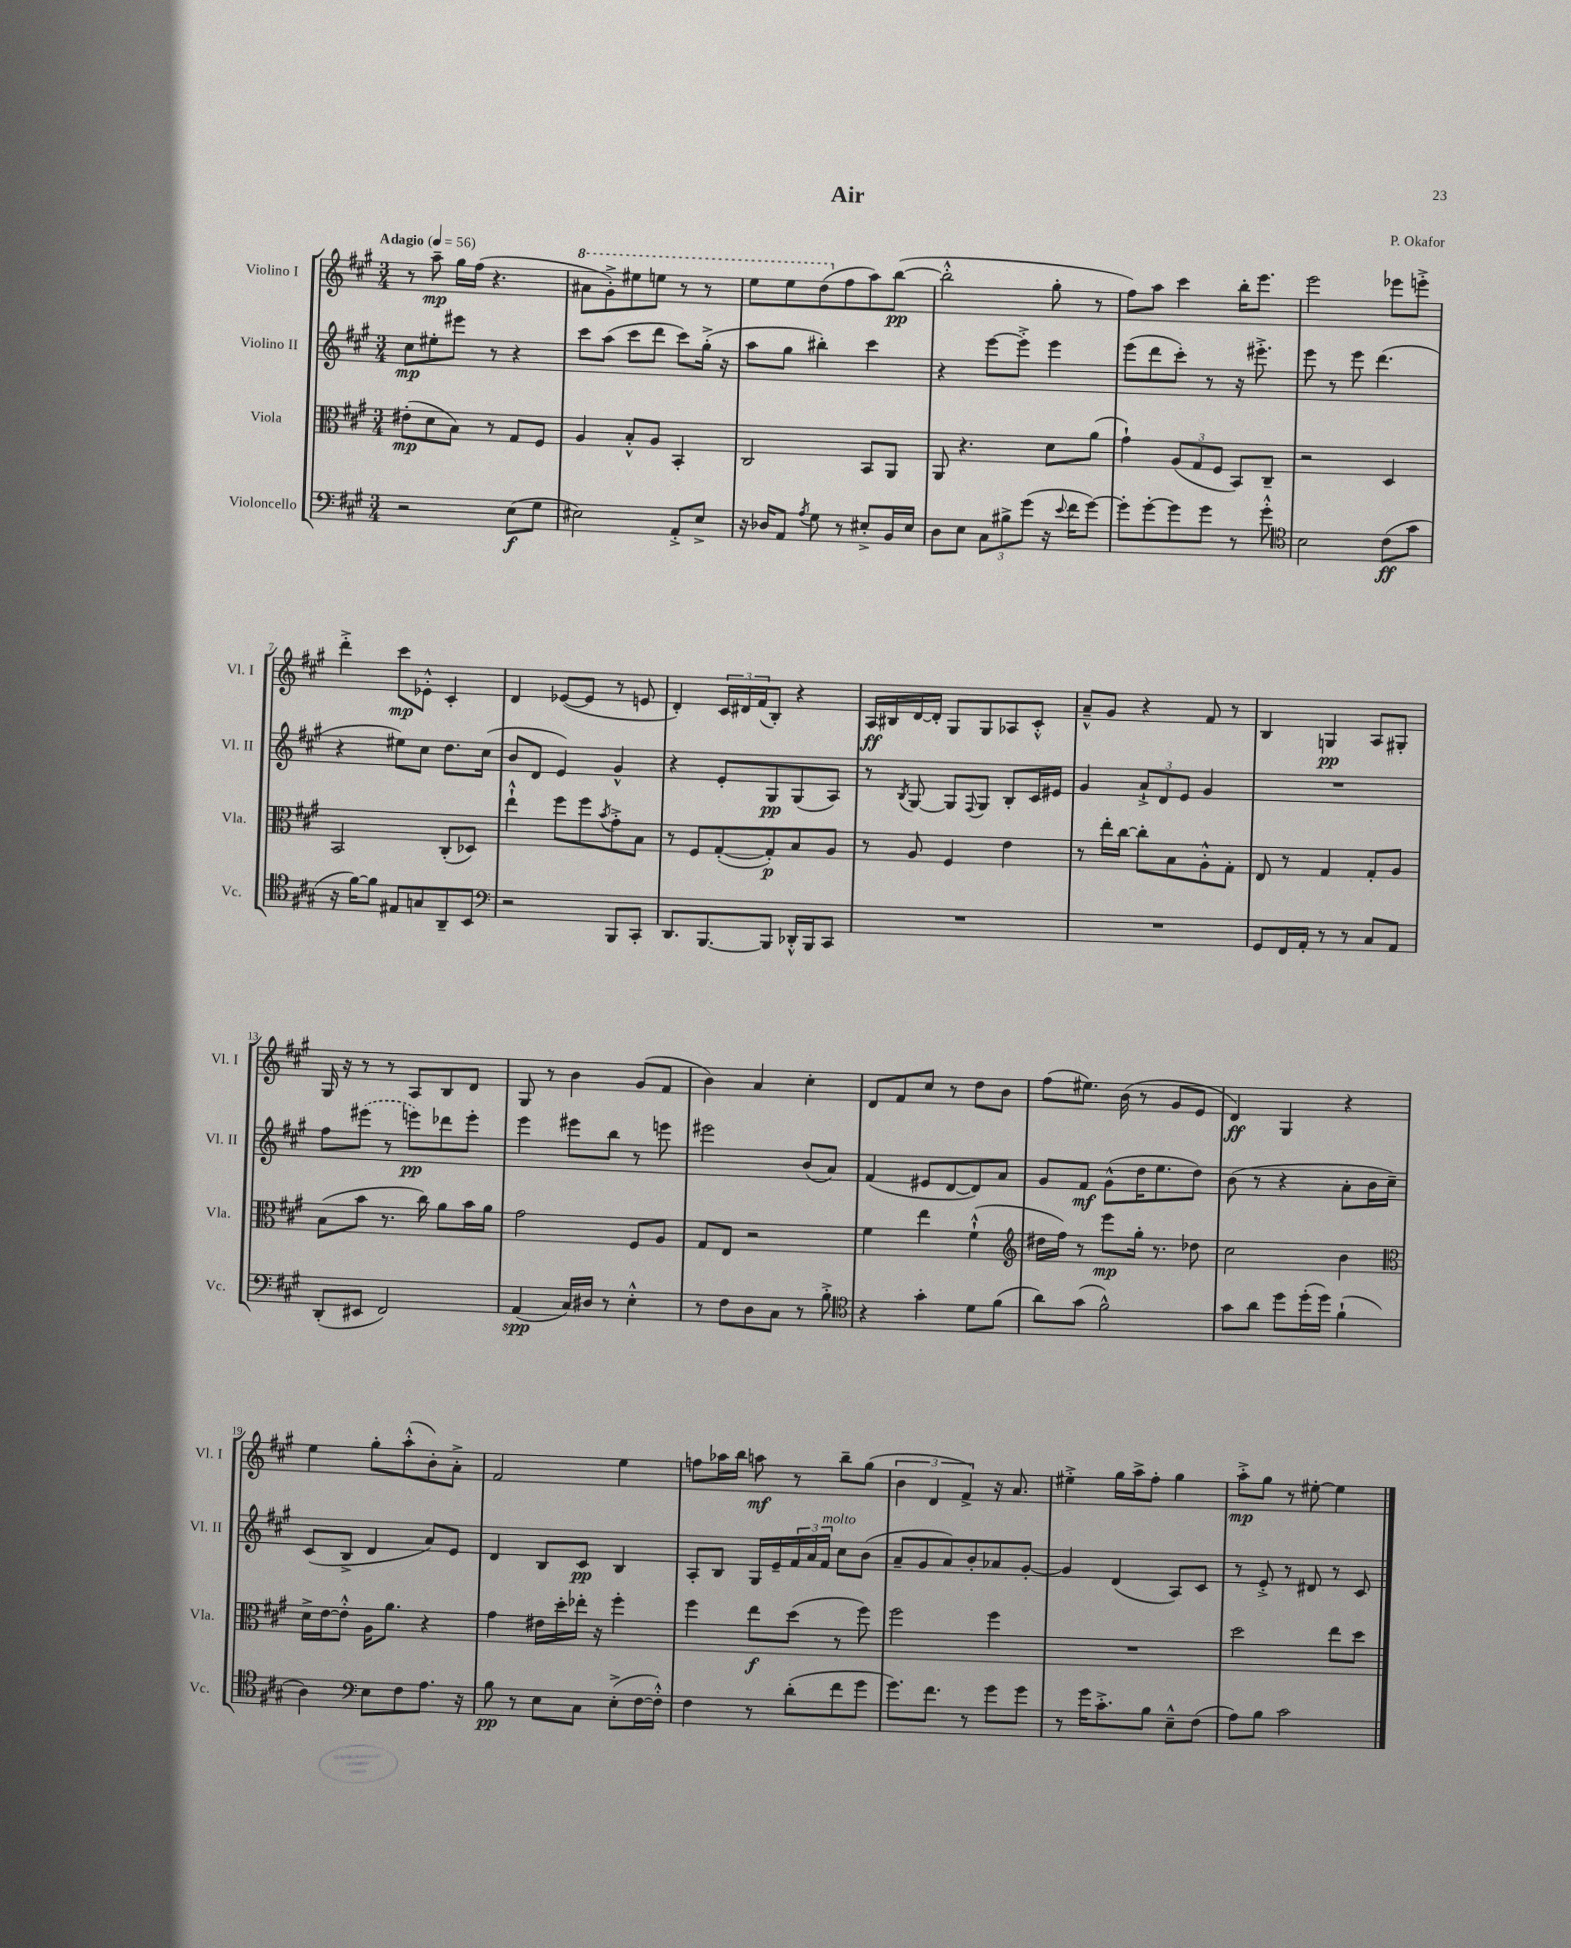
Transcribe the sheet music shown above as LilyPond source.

\header { title = "Air" composer = "P. Okafor" }
<<
\new StaffGroup <<
\new Staff = "s0" \with { instrumentName = "Violino I" shortInstrumentName = "Vl. I" } {
    \clef treble \key a \major \numericTimeSignature \time 3/4 \tempo "Adagio" 4 = 56
    r8 a''8--\mp gis''16 fis''16( r4. |
    \ottava #1 ais''8 gis''8-.->) eis'''8 e'''8 r8 r8 |
    e'''8 e'''8 d'''8( \ottava #0 fis''8 a''8) b''8~\pp( |
    b''2-.-^ gis''8-. r8 |
    fis''8) a''8 cis'''4 b''16-. e'''8. |
    e'''2 ees'''8 e'''8-.-> |
    d'''4-.-> cis'''8\mp ees'8-.-^ cis'4-. |
    d'4 ees'8~( ees'8 r8 e'8 |
    d'4-.) \tuplet 3/2 { cis'16 dis'16 fis'16( } b8-.) r4 |
    a16\ff bis16 d'16~ d'16-. gis8 gis8 aes8 cis'8-.-^ |
    a'8---^ gis'8 r4 fis'8 r8 |
    b4 g4\pp a8 gis8-. |
    gis16 r16 r8 r8 a8 b8 d'8 |
    gis8 r8 b'4 gis'8( fis'8 |
    b'4) a'4 cis''4-. |
    d'8 fis'8 cis''8 r8 d''8 b'8 |
    fis''8( eis''8.) b'16( r8 gis'8 e'8 |
    d'4\ff) gis4 r4 |
    e''4 gis''8-. a''8-.-^( b'8-.) a'8-.-> |
    fis'2 e''4 |
    f''8 aes''16 b''16 a''8\mf r8 b''8-- gis''8( |
    \tuplet 3/2 { b'4 d'4 fis'4->) } r16 a'8. |
    eis''4-.-> gis''16 a''16-> fis''8-. gis''4 |
    a''8-.->\mp gis''8 r8 eis''8~-. eis''4 \bar "|." |
}
\new Staff = "s1" \with { instrumentName = "Violino II" shortInstrumentName = "Vl. II" } {
    \clef treble \key a \major \numericTimeSignature \time 3/4
    cis''8\mp eis''8-. eis'''8 r8 r4 |
    cis'''8 a''8( cis'''8 d'''8 cis'''8) gis''16-.->( r16 |
    a''8 gis''8 bis''4-.) cis'''4 |
    r4 e'''8~ e'''8-.-> e'''4 |
    e'''8( d'''8 cis'''8-.) r8 r16 eis'''8.-.-> |
    e'''8 r8 e'''8 d'''4.( |
    r4 eis''8) cis''8 d''8. cis''16( |
    b'8 d'8 e'4) gis'4-^ |
    r4 e'8-. gis8\pp gis8( a8) |
    r8 \acciaccatura { b8 } gis8~ gis8 \appoggiatura { fis8 } gis8 b8-. cis'16 eis'16 |
    gis'4 \tuplet 3/2 { a'8-!-> d'8 e'8 } gis'4 |
    R2. |
    fis''8 \once \slurDashed eis'''8( r8 e'''8\pp) des'''8 e'''8-. |
    e'''4 eis'''8 b''8 r8 e'''8 |
    eis'''2 b'8( a'8) |
    fis'4( eis'8 d'8~ d'8) a'8 |
    gis'8 fis'8\mf gis'8-^( d''16 e''8. d''8) |
    b'8( r8 r4 a'8-. b'16 cis''16--) |
    cis'8( b8-> d'4 a'8) e'8 |
    d'4 b8 cis'8\pp b4 |
    a8-. b8 gis16 e'16-- \tuplet 3/2 { fis'16 a'16 fis'16^\markup { \italic "molto" } } cis''8 b'8( |
    a'8-- gis'8 a'8) b'8-. aes'8 gis'8~-. |
    gis'4 d'4( a8) cis'8 |
    r8 e'8-.-> r8 dis'8 r8 cis'8 \bar "|." |
}
\new Staff = "s2" \with { instrumentName = "Viola" shortInstrumentName = "Vla." } {
    \clef alto \key a \major \numericTimeSignature \time 3/4
    eis'8-.\mp( d'8 b8) r8 gis8 fis8 |
    a4 b8-.-^ a8 b,4-. |
    cis2 b,8 a,8 |
    a,8 r4. d'8 a'8( |
    gis'4-!) \tuplet 3/2 { a8( gis8 fis8 } b,8) cis8-- |
    r2 d4 |
    b,2 cis8-.( des8) |
    e''4-!-^ fis''8 fis''8 \acciaccatura { b'8 } gis'8-.-> b8 |
    r8 fis8 gis8~-.( gis8-.\p) b8 a8 |
    r8 a8 fis4 e'4 |
    r8 e''16-. cis''16~ cis''8-. b8 a8-.-^ gis8-. |
    e8 r8 gis4 gis8-. a8 |
    b8( b'8 r8. cis''16) a'8 b'16 a'16 |
    gis'2 fis8 a8 |
    gis8 e8 r2 |
    fis'4 e''4 fis'4-!-^( |
    \clef treble dis''16 fis''16) r8 e'''8\mp gis''16-. r8. des''8 |
    cis''2 b'4 |
    \clef alto d'16-> e'16~ e'8-.-^ a16 a'8. r4 |
    gis'4 eis'16 d''16-. ees''16-. r16 fis''4-. |
    fis''4 e''8\f d''8( r8 fis''8) |
    fis''2 fis''4 |
    R2. |
    d''2 e''8 d''8 \bar "|." |
}
\new Staff = "s3" \with { instrumentName = "Violoncello" shortInstrumentName = "Vc." } {
    \clef bass \key a \major \numericTimeSignature \time 3/4
    r2 e8\f( gis8 |
    eis2) a,8-.-> eis8-> |
    r16 des16 a,8 \acciaccatura { a8 } gis8 r8 eis8-.-> b,16 eis16 |
    d8 e8 \tuplet 3/2 { cis8 bis8-> gis'8( } r16 \appoggiatura { e'8 } fis'16 gis'8~) |
    gis'8-. gis'8~-. gis'8 gis'8 r8 gis'8-.-^ |
    \clef tenor b2 cis'8\ff( gis'8 |
    r16 fis'16~) fis'8 eis8 g8 a,8-- b,8 |
    \clef bass r2 b,,8 cis,8-. |
    d,8. b,,8.~ b,,8 des,16-.-^ b,,16 cis,8 |
    R2. |
    R2. |
    gis,8 fis,16 a,16-. r8 r8 cis8 a,8 |
    d,8-.( eis,8 fis,2) |
    a,4\spp( cis16) dis16 r8 e4-.-^ |
    r8 fis8 d8 cis8 r8 b8-.-> |
    \clef tenor r4 gis'4-. d'8 fis'8( |
    a'8) gis'8( fis'2-^) |
    gis'8 a'8 d''8 d''16-.( d''16) fis'4-!( |
    a4) \clef bass e8 fis8 a8. r16 |
    b8\pp r8 e8 cis8 e8-.->( fis16~ fis16-.-^) |
    fis4 r8 d'8-.( fis'8 gis'8 |
    gis'8.) fis'8. r8 gis'8 gis'8 |
    r8 gis'16 cis'8.-.-> b8 e8---^ fis8( |
    a8) b8 cis'2 \bar "|." |
}
>>
>>
